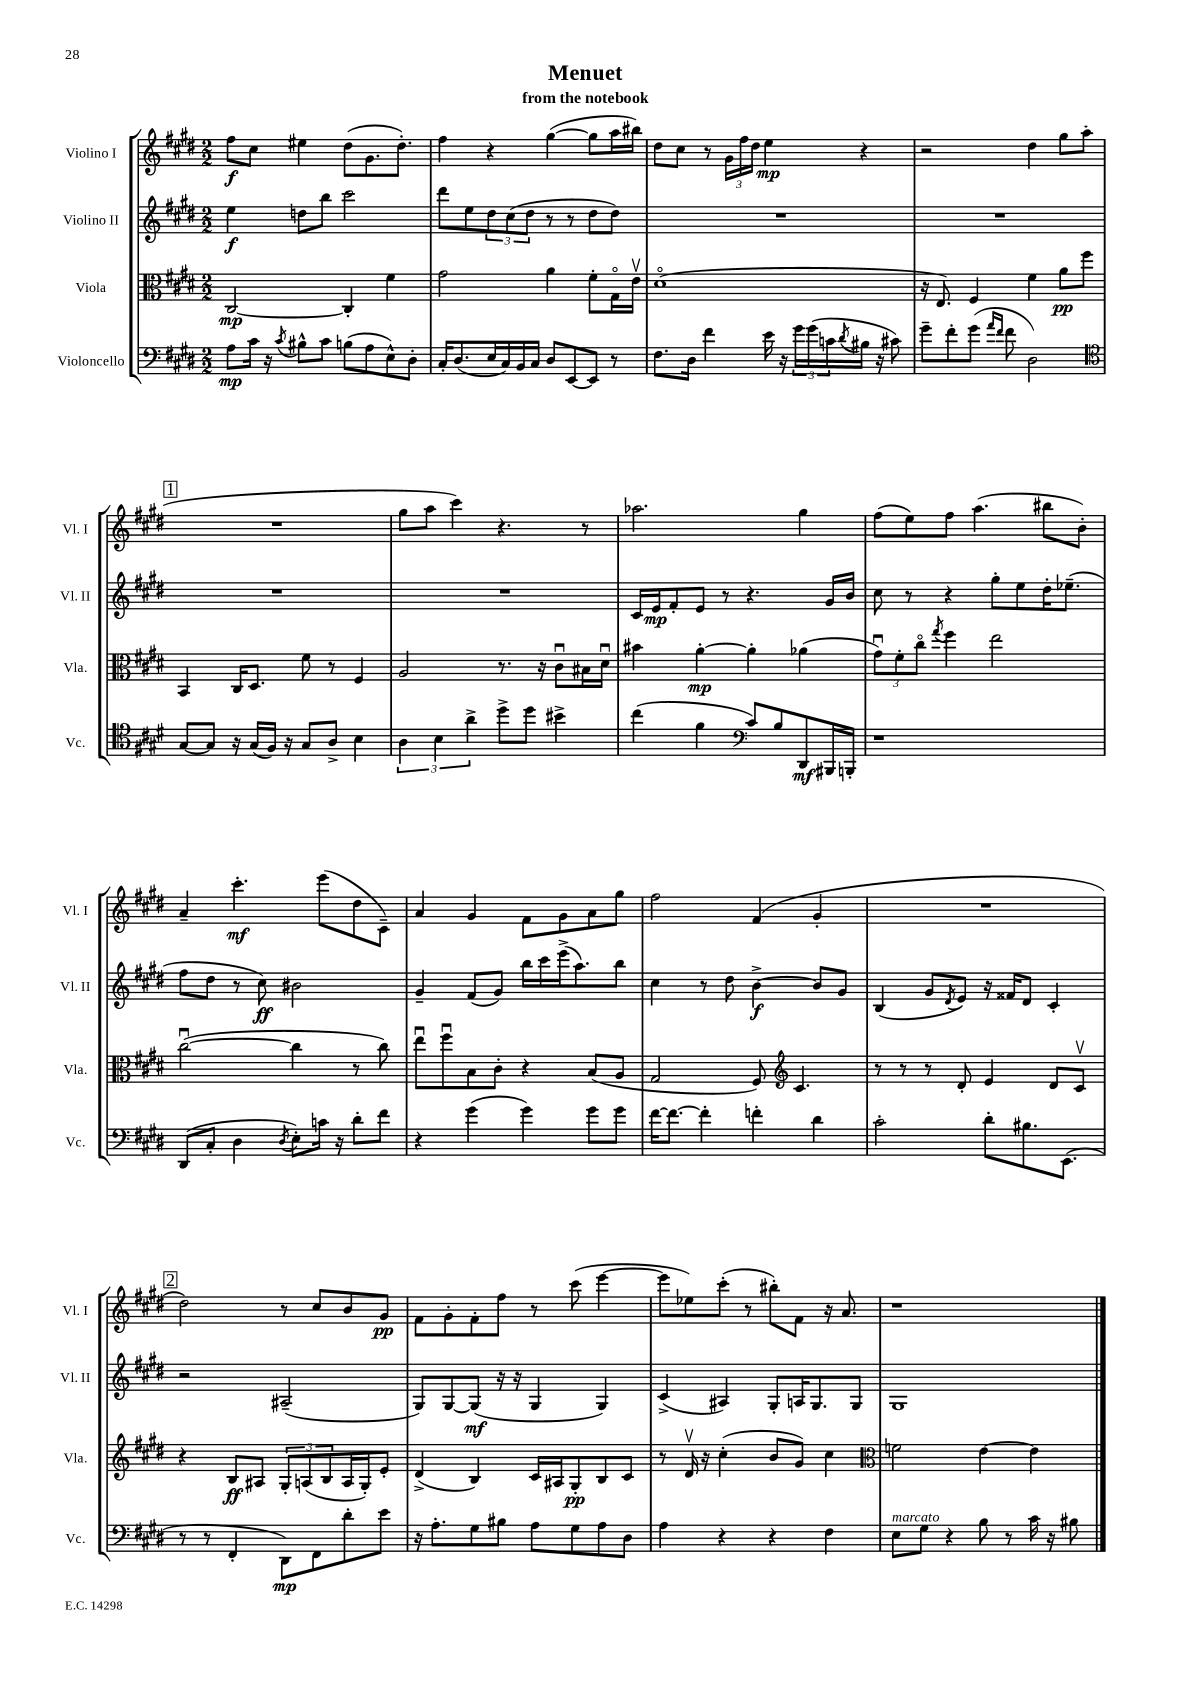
\header { title = "Menuet" subtitle = "from the notebook" }
<<
\new StaffGroup <<
\new Staff = "s0" \with { instrumentName = "Violino I" shortInstrumentName = "Vl. I" } {
    \clef treble \key e \major \numericTimeSignature \time 2/2
    fis''8\f cis''8 eis''4 dis''8( gis'8. dis''8.-.) |
    fis''4 r4 gis''4~( gis''8 a''16 bis''16) |
    dis''8 cis''8 r8 \tuplet 3/2 { gis'16 fis''16 dis''16 } e''4\mp r4 |
    r2 dis''4 gis''8 a''8( |
    \mark \markup { \box "1" } R1 |
    gis''8 a''8 cis'''4) r4. r8 |
    aes''2. gis''4 |
    fis''8( e''8) fis''8 a''4.( bis''8 b'8-.) |
    a'4-- cis'''4.-.\mf e'''8( dis''8 cis'8--) |
    a'4 gis'4 fis'8 gis'8 a'8 gis''8 |
    fis''2 fis'4( gis'4-. |
    R1 |
    \mark \markup { \box "2" } dis''2) r8 cis''8 b'8 gis'8\pp |
    fis'8 gis'8-. fis'8-. fis''8 r8 cis'''8( e'''4~ |
    e'''8 ees''8) cis'''8-.( r8 bis''8-.) fis'8 r16 a'8. |
    r1 \bar "|." |
}
\new Staff = "s1" \with { instrumentName = "Violino II" shortInstrumentName = "Vl. II" } {
    \clef treble \key e \major \numericTimeSignature \time 2/2
    e''4\f d''8 b''8 cis'''2 |
    dis'''8 e''8 \tuplet 3/2 { dis''8 cis''8( dis''8 } r8 r8 dis''8 dis''8) |
    R1 |
    R1 |
    \mark \markup { \box "1" } R1 |
    R1 |
    cis'16 e'16\mp fis'8-. e'8 r8 r4. gis'16 b'16 |
    cis''8 r8 r4 gis''8-. e''8 dis''16-. ees''8.--( |
    fis''8 dis''8 r8 cis''8\ff) bis'2 |
    gis'4-- fis'8( gis'8) b''16 cis'''16 e'''16->( a''8.) b''8 |
    cis''4 r8 dis''8 b'4~->\f b'8 gis'8 |
    b4( gis'8 \acciaccatura { dis'8 } e'8) r16 fisis'16 dis'8 cis'4-. |
    \mark \markup { \box "2" } r2 ais2--( |
    gis8) gis8~ gis8\mf( r16 r16 gis4 gis4) |
    cis'4->( ais4) gis8-. a16 gis8. gis8 |
    gis1 \bar "|." |
}
\new Staff = "s2" \with { instrumentName = "Viola" shortInstrumentName = "Vla." } {
    \clef alto \key e \major \numericTimeSignature \time 2/2
    cis2~\mp cis4-. fis'4 |
    gis'2 a'4 fis'8-. gis16\flageolet e'16\upbow |
    dis'1\flageolet( |
    r16 e8.) fis4 fis'4 a'8\pp fis''8 |
    \mark \markup { \box "1" } b,4 cis16 dis8. fis'8 r8 fis4 |
    a2 r8. r16 cis'8\downbow bis16 dis'16\downbow |
    bis'4 a'4~-.\mp a'4-. aes'4( |
    \tuplet 3/2 { gis'8\downbow) fis'8-. cis''8\flageolet } \acciaccatura { gis''8 } fis''4 e''2 |
    cis''2~\downbow( cis''4 r8 cis''8) |
    e''8\downbow fis''8\downbow b8 cis'8-. r4 b8( a8 |
    gis2 fis8) \clef treble cis'4. |
    r8 r8 r8 dis'8-. e'4 dis'8 cis'8\upbow |
    \mark \markup { \box "2" } r4 b8\ff ais8 \tuplet 3/2 { gis8-. a8( b8 } a16 gis16-.) e'8-. |
    dis'4->( b4) cis'16 ais16 gis8-.\pp b8 cis'8 |
    r8 dis'16\upbow r16 cis''4-.( b'8 gis'8) cis''4 |
    \clef alto f'2 e'4~ e'4 \bar "|." |
}
\new Staff = "s3" \with { instrumentName = "Violoncello" shortInstrumentName = "Vc." } {
    \clef bass \key e \major \numericTimeSignature \time 2/2
    a8\mp cis'16 r16 \acciaccatura { cis'8 } bis8-^ cis'8 b8( a8 e8-^) dis8-. |
    cis16-. dis8.( e16 cis16) b,16 cis16 dis8 e,8~ e,8 r8 |
    fis8. dis16 fis'4 e'16 r16 \tuplet 3/2 { gis'16 gis'16( c'16 } \acciaccatura { dis'8 } bis16 r16 cis'8) |
    gis'8-- fis'8-. gis'8( \grace { a'16 fis'16 } fis'8 dis2) |
    \mark \markup { \box "1" } \clef tenor gis8~ gis8 r16 gis16( fis16) r16 gis8 a8-> b4 |
    \tuplet 3/2 { a4 b4 a'4-> } dis''8-> dis''8 bis'4-> |
    cis''4( fis'4 \clef bass cis'8) b8 dis,8\mf bis,,16 b,,16-. |
    r1 |
    dis,8( cis8-. dis4 \acciaccatura { dis8 } e8-.) c'16 r16 dis'8-. fis'8 |
    r4 gis'4( gis'4) gis'8 gis'8 |
    fis'16~ fis'8.~ fis'4-. f'4-. dis'4 |
    cis'2-. dis'8-. bis8. e,8.( |
    \mark \markup { \box "2" } r8 r8 fis,4-. dis,8\mp) fis,8 dis'8-. e'8 |
    r16 a8.-. gis8 bis8 a8 gis8 a8 dis8 |
    a4 r4 r4 fis4 |
    e8^\markup { \italic "marcato" } gis8 r4 b8 r8 cis'16 r16 bis8 \bar "|." |
}
>>
>>
\layout { \context { \Score \remove "Bar_number_engraver" } }
